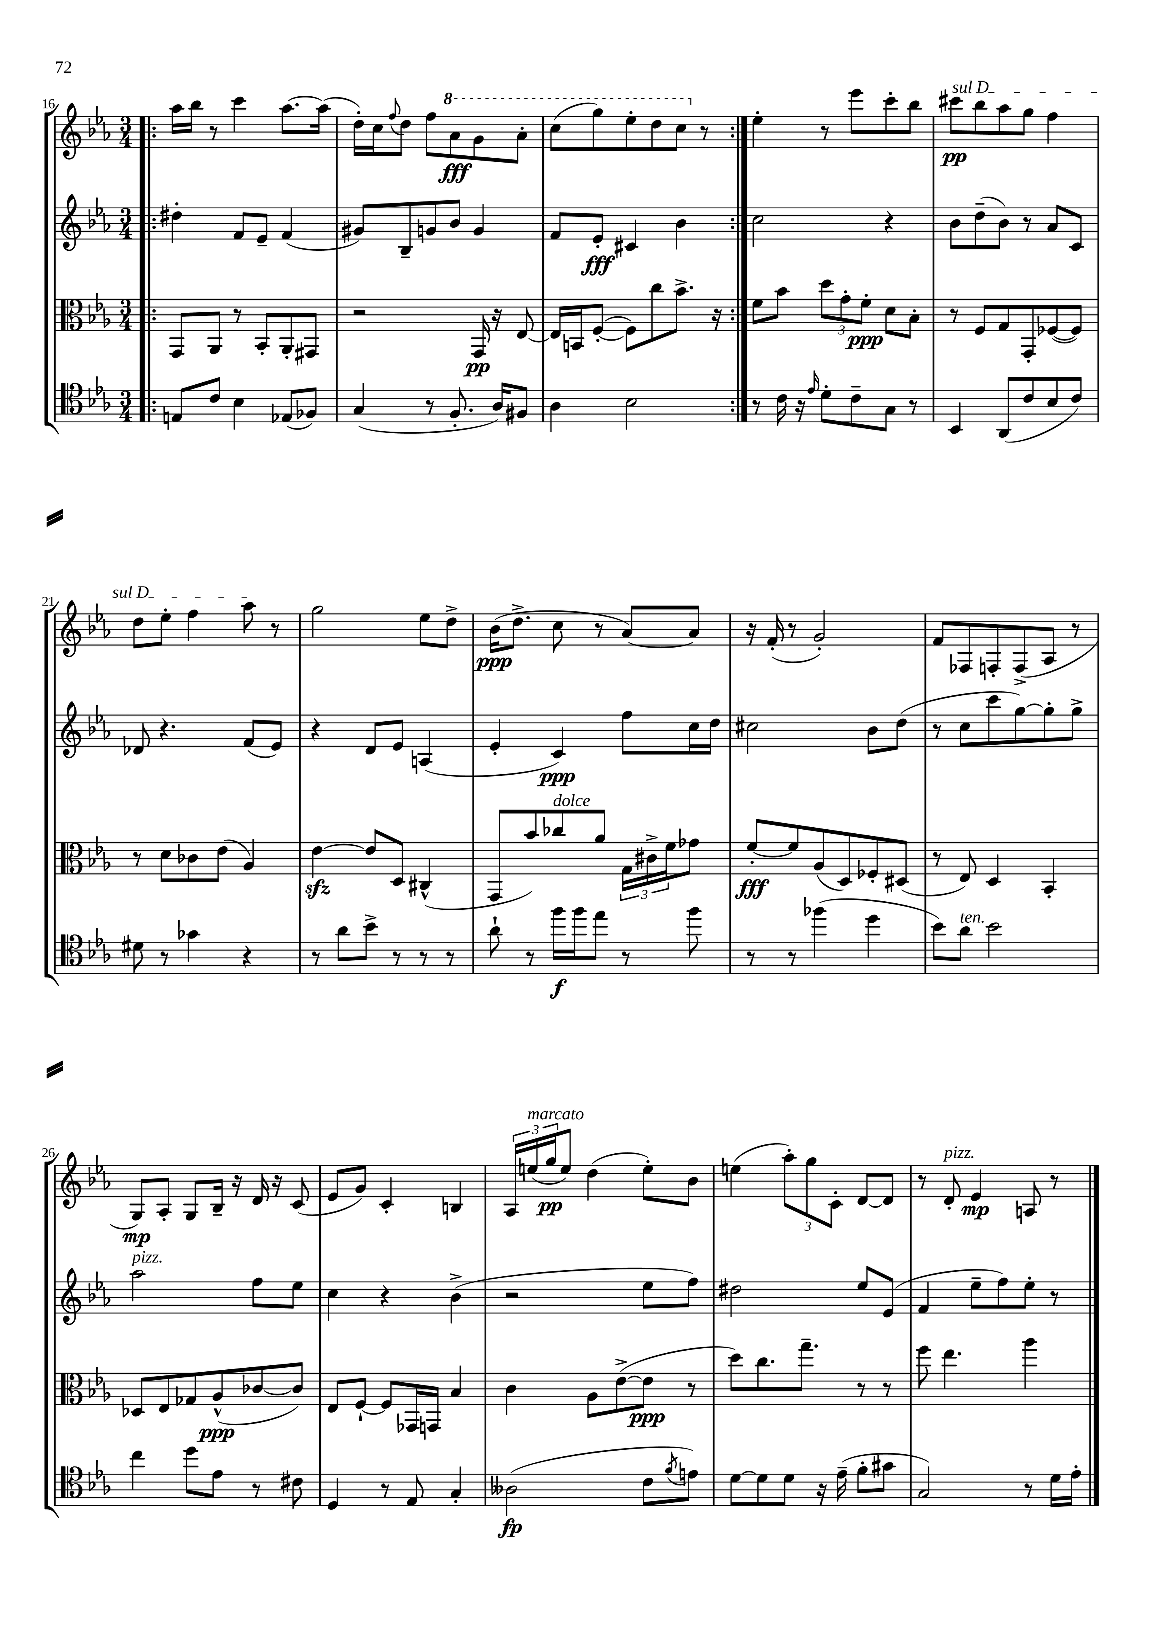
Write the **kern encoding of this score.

**kern	**kern	**kern	**kern
*staff4	*staff3	*staff2	*staff1
*clefC4	*clefC3	*clefG2	*clefG2
*k[b-e-a-]	*k[b-e-a-]	*k[b-e-a-]	*k[b-e-a-]
*M3/4	*M3/4	*M3/4	*M3/4
=!|:	=!|:	=!|:	=!|:
8E	8GG	4dd#'	16aa-
.	.	.	16bb-
8c	8AA-	.	8r
4B-	8r	8f	4ccc
.	8BB-'	8e-~	.
(8E-	8AA-'	(4f	[8.aa-
8F-)	8GG#	.	.
.	.	.	(16aa-]
=	=	=	=
(4G	2r	8g#)	16dd')
.	.	.	16cc
.	.	.	8qqff
.	.	8B-~	8dd
8r	.	8g	8ff
8.F'	.	8b-	8aa-
.	16GG	4g	8gg
16A-)	16r	.	.
8F#	[8E-	.	8aa-'
=	=	=	=
4A-	16E-]	8f	(8ccc
.	16BB	.	.
.	([8F'	8e-'	8ggg)
2B-	8F])	4c#	8eee-'
.	8cc	.	8ddd
.	8.b-^	4b-	8ccc
.	.	.	8r
.	16r	.	.
=:|!	=:|!	=:|!	=:|!
8r	8f	2cc	4ee-'
16c	8b-	.	.
16r	.	.	.
16qqe-	.	.	.
8d'	12dd	.	8r
.	12g'	.	.
8c~	.	.	8eee-
.	12f'	.	.
8G	8d	4r	8ccc'
8r	8B-'	.	8bb-
=	=	=	=
4BB-	8r	8b-	8ccc#
.	8F	(8dd~	8bb-
(8AA-	8G	8b-)	8aa-
8c	8GG'	8r	8gg
8B-	([8F-	8a-	4ff
8c)	8F-])	8c	.
=	=	=	=
8d#	8r	8d-	8dd
8r	8d	4.r	8ee-'
4g-	8c-	.	4ff
.	(8e-	.	.
4r	4A-)	(8f	8aa-
.	.	8e-)	8r
=	=	=	=
8r	[4e-	4r	2gg
8a-	.	.	.
8b-^	8e-]	8d	.
8r	8D	8e-	.
8r	(4C#^^	(4A	8ee-
8r	.	.	8dd^
=	=	=	=
8a-`	8GG	4e-'	(16b-
.	.	.	8.dd^
8r	8b-)	.	.
16ff	8cc-	4c)	8cc
16ff	.	.	.
8ee-	8a-	.	8r
8r	24G	8ff	[8a-)
.	24c#^	.	.
.	24f	.	.
8ff	8g-	16cc	8a-]
.	.	16dd	.
=	=	=	=
8r	[8f'	2cc#	16r
.	.	.	(16f'
8r	8f]	.	8r
(4ff-	(8A-	.	2g')
.	8D)	.	.
4dd	8F-'	8b-	.
.	(8D#	(8dd	.
=	=	=	=
8b-)	8r	8r	8f
8a-	8E-)	8cc	8F-
2b-	4D	8ccc	8F'
.	.	[8gg)	(8F^
.	4BB-'	8gg']	8A-
.	.	8gg^	8r
=	=	=	=
4cc	8D-	2aa-	8G)
.	8E-	.	8A-'
8dd	8G-	.	8G
8e-	(8A-^^	.	16B-~
.	.	.	16r
8r	[8c-	8ff	16d
.	.	.	16r
8c#	8c-])	8ee-	(8c
=	=	=	=
4D	8E-	4cc	8e-
.	[8F`	.	8g)
8r	8F]	4r	4c'
8E-	16GG-	.	.
.	16GG	.	.
4G'	4B-	(4b-^	4B
=	=	=	=
(2A--	4c	2r	24A-
.	.	.	(24ee
.	.	.	24gg
.	.	.	8ee)
.	8A-	.	(4dd
.	([8e-^	.	.
8c	8e-]	8ee-	8ee')
8qf	.	.	.
8e)	8r	8ff)	8b-
=	=	=	=
[8d	8dd)	2dd#	(4ee
8d]	8.cc	.	.
8d	.	.	12aa-')
.	8.gg~	.	.
.	.	.	12gg
16r	.	.	.
.	.	.	12c'
(16e-~	.	.	.
8f'	8r	8ee-	[8d
8g#	8r	(8e-	8d]
=	=	=	=
2G)	8ff	4f	8r
.	4.ee-	.	8d'
.	.	8ee-~	4e-
.	.	8ff)	.
8r	4aa-	8ee-'	8A
16d	.	8r	8r
16e-'	.	.	.
==	==	==	==
*-	*-	*-	*-
